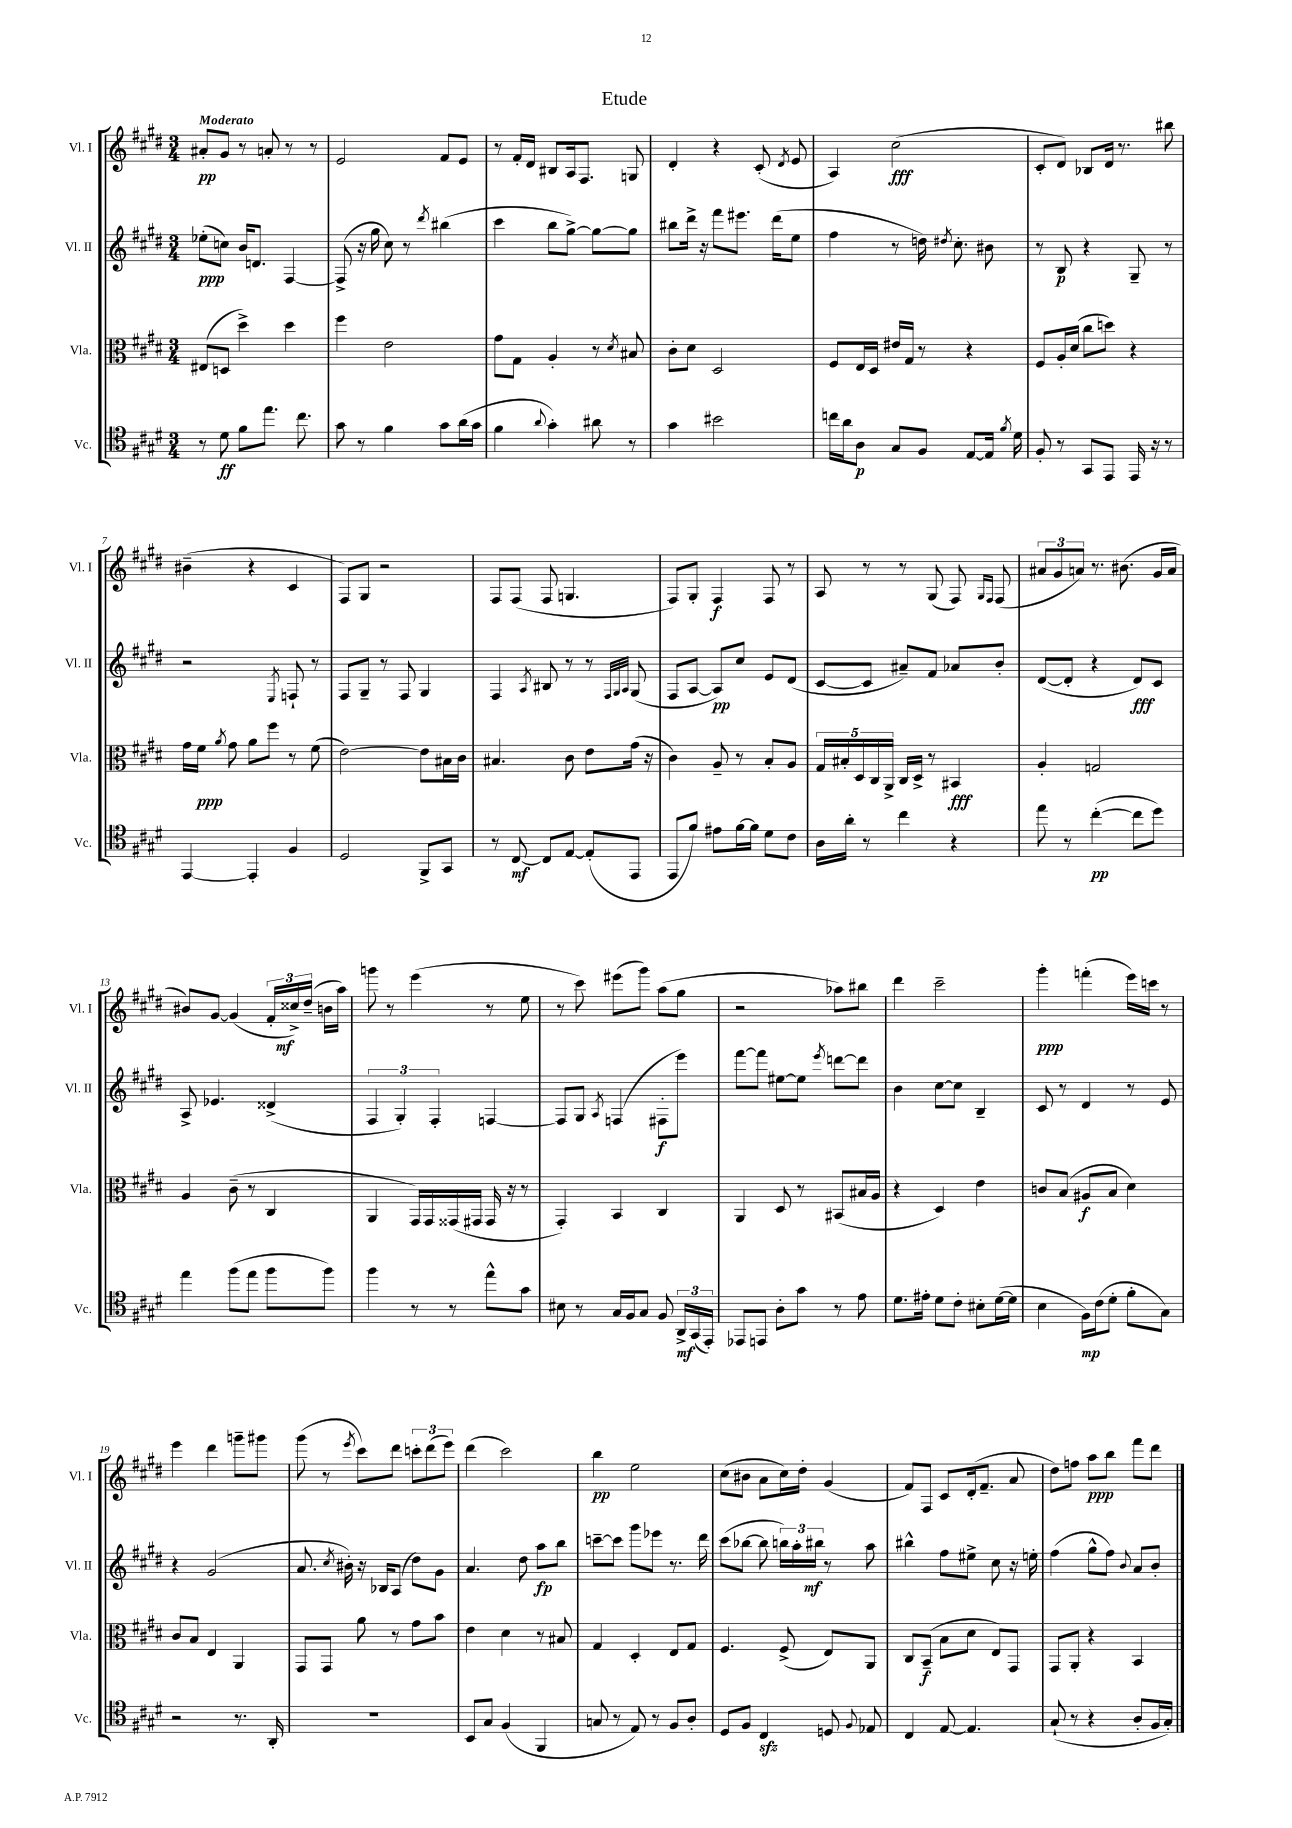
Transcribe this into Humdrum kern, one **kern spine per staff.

**kern	**dynam	**kern	**dynam	**kern	**dynam	**kern	**dynam
*part4	*part4	*part3	*part3	*part2	*part2	*part1	*part1
*staff4	*staff4	*staff3	*staff3	*staff2	*staff2	*staff1	*staff1
*I"Vc.	*	*I"Vla.	*	*I"Vl. II	*	*I"Vl. I	*
*I'Vc.	*	*I'Vla.	*	*I'Vl. II	*	*I'Vl. I	*
*clefC4	*	*clefC3	*	*clefG2	*	*clefG2	*
*k[f#c#g#d#]	*	*k[f#c#g#d#]	*	*k[f#c#g#d#]	*	*k[f#c#g#d#]	*
*M3/4	*	*M3/4	*	*M3/4	*	*M3/4	*
=1	=1	=1	=1	=1	=1	=1	=1
!	!	!	!	!	!	!LO:TX:a:B:t=Moderato	!
8r	.	(8E#X/L	.	(8ee-X'\L	ppp	8a#X'/L	pp
8d#\	ff	8Dn/J	.	8ccn\J)	.	8g#/J	.
8f#\L	.	4dd#^\)	.	16b/KL	.	8r	.
.	.	.	.	8.dn/J	.	.	.
8.ee\J	.	.	.	.	.	8an'/	.
.	.	4dd#\	.	[4F#/	.	8r	.
8.cc#\	.	.	.	.	.	.	.
.	.	.	.	.	.	8r	.
=2	=2	=2	=2	=2	=2	=2	=2
8g#\	.	4ff#\	.	(8F#^/]	.	2e/	.
8r	.	.	.	16r	.	.	.
.	.	.	.	16gg#\	.	.	.
4f#\	.	2e\	.	8cc#\)	.	.	.
.	.	.	.	8r	.	.	.
.	.	.	.	8qddd#/	.	.	.
8g#\L	.	.	.	(4bb#X\	.	8f#/L	.
(16a\L	.	.	.	.	.	8e/J	.
16g#\JJ	.	.	.	.	.	.	.
=3	=3	=3	=3	=3	=3	=3	=3
4f#\	.	8g#\L	.	4ccc#\	.	8r	.
.	.	8G#\J	.	.	.	16f#'/LL	.
.	.	.	.	.	.	16d#/JJ	.
8qqa/	.	.	.	.	.	.	.
4g#'\)	.	4A'/	.	8bb\L	.	8B#X/L	.
.	.	.	.	[8gg#^\J)	.	16A/k	.
.	.	.	.	.	.	8.F#/J	.
8a#X\	.	8r	.	8gg#\L_	.	.	.
.	.	8qd#/	.	.	.	.	.
8r	.	8B#X/	.	8gg#\J]	.	8Gn/	.
=4	=4	=4	=4	=4	=4	=4	=4
4g#\	.	8c#'\L	.	8bb#X\L	.	4d#'/	.
.	.	8d#\J	.	16ddd#^\Jk	.	.	.
.	.	.	.	16r	.	.	.
2b#X\	.	2D#/	.	8fff#\L	.	4r	.
.	.	.	.	8.eee#X\J	.	.	.
.	.	.	.	.	.	(8c#'/	.
.	.	.	.	(16ddd#\KL	.	.	.
.	.	.	.	.	.	8qd#/	.
.	.	.	.	8ee\J	.	8e/	.
=5	=5	=5	=5	=5	=5	=5	=5
16ccn\LL	.	8F#/L	.	4ff#\	.	4A/)	.
16a\J	.	.	.	.	.	.	.
8A\J	p	16E/L	.	.	.	.	.
.	.	16D#/JJ	.	.	.	.	.
8G#/L	.	16e#X/LL	.	8r	.	(2cc#\	fff
.	.	16G#/JJ	.	.	.	.	.
8F#/J	.	8r	.	16ddn\)	.	.	.
.	.	.	.	8qdd#X/	.	.	.
.	.	.	.	8.cc#'\	.	.	.
[8E/L	.	4r	.	.	.	.	.
16E/Jk]	.	.	.	8b#X\	.	.	.
8qf#/	.	.	.	.	.	.	.
16d#\	.	.	.	.	.	.	.
=6	=6	=6	=6	=6	=6	=6	=6
8F#'/	.	8F#/L	.	8r	.	8c#'/L	.
8r	.	16A'/L	.	8B/	p	8d#/J)	.
.	.	(16d#/JJ	.	.	.	.	.
8GG#/L	.	8cc#\L	.	4r	.	8B-X/L	.
8EE/J	.	8ddn\J)	.	.	.	16d#/Jk	.
.	.	.	.	.	.	8.r	.
16EE/	.	4r	.	8G#~/	.	.	.
16r	.	.	.	.	.	.	.
8r	.	.	.	8r	.	8bb#X\	.
!!LO:LB:g=z
=7	=7	=7	=7	=7	=7	=7	=7
[4EE/	.	16g#\LL	.	2r	.	(4b#X~\	.
.	.	16f#\JJ	ppp	.	.	.	.
.	.	8qa/	.	.	.	.	.
.	.	8g#\	.	.	.	.	.
4EE'/]	.	8a\L	.	.	.	4r	.
.	.	8ff#\J	.	.	.	.	.
.	.	.	.	8qE/	.	.	.
4F#/	.	8r	.	8Fn`/	.	4c#/	.
.	.	(8f#\	.	8r	.	.	.
=8	=8	=8	=8	=8	=8	=8	=8
2D#/	.	[2e\)	.	8F#/L	.	8F#/L)	.
.	.	.	.	8G#~/J	.	8G#/J	.
.	.	.	.	8r	.	2r	.
.	.	.	.	8F#/	.	.	.
8FF#^/L	.	8e\L]	.	4G#/	.	.	.
8GG#/J	.	16B#X\L	.	.	.	.	.
.	.	16c#\JJ	.	.	.	.	.
=9	=9	=9	=9	=9	=9	=9	=9
8r	.	4.B#X/	.	4F#/	.	8F#/L	.
[8C#/	mf	.	.	.	.	(8F#/J	.
.	.	.	.	8qA/	.	.	.
8C#/L]	.	.	.	8B#X/	.	8F#/	.
[8E/J	.	8c#\	.	8r	.	4.Gn/	.
(8E'/L]	.	8e\L	.	8r	.	.	.
.	.	.	.	32qqF#/LLL	.	.	.
.	.	.	.	32qqG#/	.	.	.
.	.	.	.	32qqA/JJJ	.	.	.
8EE/J	.	(16g#\Jk	.	(8G#/	.	.	.
.	.	16r	.	.	.	.	.
=10	=10	=10	=10	=10	=10	=10	=10
8EE/L	.	4c#\)	.	8F#/L	.	8F#/L)	.
8f#/J)	.	.	.	[8A/J	.	8G#'/J	.
8e#X\L	.	8A~/	.	8A/L])	pp	4F#/	f
[16f#\L	.	8r	.	8cc#/J	.	.	.
16f#\JJ]	.	.	.	.	.	.	.
8d#\L	.	8B'/L	.	8e/L	.	8F#/	.
8c#\J	.	8A/J	.	(8d#/J	.	8r	.
=11	=11	=11	=11	=11	=11	=11	=11
16A\LL	.	20G#/LL	.	[8c#/L	.	8A/	.
.	.	20B#X'/	.	.	.	.	.
16a'\JJ	.	.	.	.	.	.	.
.	.	20D#/	.	.	.	.	.
8r	.	.	.	8c#/J]	.	8r	.
.	.	20C#/	.	.	.	.	.
.	.	20AA^/JJ	.	.	.	.	.
4cc#\	.	16C#/LL	.	8a#X~/L)	.	8r	.
.	.	16D#^/JJ	.	.	.	.	.
.	.	8r	.	8f#/J	.	(8G#/	.
4r	.	4BB#X/	fff	8a-X/L	.	8F#/)	.
.	.	.	.	.	.	16qqG#/LL	.
.	.	.	.	.	.	16qqF#/JJ	.
.	.	.	.	8b'/J	.	(8F#/	.
=12	=12	=12	=12	=12	=12	=12	=12
8ee\	.	4A'/	.	([8d#/L	.	12a#X/L	.
.	.	.	.	.	.	12g#/	.
8r	.	.	.	8d#'/J]	.	.	.
.	.	.	.	.	.	12an/J)	.
([4cc#'\	pp	2Gn/	.	4r	.	8.r	.
.	.	.	.	.	.	(8.b#X\	.
8cc#\L]	.	.	.	8d#/L)	fff	.	.
8dd#\J)	.	.	.	8c#/J	.	16g#/LL	.
.	.	.	.	.	.	16a/JJ	.
!!LO:LB:g=z
=13	=13	=13	=13	=13	=13	=13	=13
4ee\	.	4A/	.	8A^/	.	8b#X/L)	.
.	.	.	.	4.e-X/	.	[8g#/J	.
(8ff#\L	.	(8c#~\	.	.	.	(4g#/]	.
8ee\J	.	8r	.	.	.	.	.
8ff#\L	.	4C#/	.	(4d##X^/	.	24f#'/LL	.
.	.	.	.	.	.	24cc##X^/)	mf
.	.	.	.	.	.	(24dd#~/JJ	.
8ff#\J)	.	.	.	.	.	16bn\LL	.
.	.	.	.	.	.	16aa\JJ)	.
=14	=14	=14	=14	=14	=14	=14	=14
4ff#\	.	4AA/	.	6F#/	.	8gggn\	.
.	.	.	.	.	.	8r	.
.	.	.	.	6G#'/)	.	.	.
8r	.	16GG#/LL)	.	.	.	(4eee\	.
.	.	16GG#/	.	.	.	.	.
.	.	.	.	6F#'/	.	.	.
8r	.	(16GG##X/	.	.	.	.	.
.	.	16GG#X/JJ	.	.	.	.	.
8ee^^\L	.	16GG#/	.	[4Fn/	.	8r	.
.	.	16r	.	.	.	.	.
8g#\J	.	8r	.	.	.	8ee\	.
=15	=15	=15	=15	=15	=15	=15	=15
8B#X\	.	4GG#'/)	.	8F/L]	.	8r	.
8r	.	.	.	8G#/J	.	8ccc#\)	.
.	.	.	.	8qA/	.	.	.
16G#/LL	.	4BB/	.	(4Fn/	.	(8eee#X\L	.
16F#/J	.	.	.	.	.	.	.
8G#/J	.	.	.	.	.	8ggg#\J)	.
8F#/	.	4C#/	.	8F#X'\L	f	(8aa\L	.
24AA^/LL	mf	.	.	8eee\J)	.	8gg#\J	.
(24GG#/	.	.	.	.	.	.	.
24EE'/JJ)	.	.	.	.	.	.	.
=16	=16	=16	=16	=16	=16	=16	=16
8EE-X/L	.	4AA/	.	[8fff#\L	.	2r	.
8EEn/J	.	.	.	8fff#\J]	.	.	.
8A'\L	.	8D#/	.	[8ee#X\L	.	.	.
8g#\J	.	8r	.	8ee#\J]	.	.	.
.	.	.	.	8qeee/	.	.	.
8r	.	(8BB#X/L	.	[8dddn\L	.	8aa-X\L)	.
8e\	.	16B#X/L	.	8ddd\J]	.	8bb#X\J	.
.	.	16A/JJ	.	.	.	.	.
=17	=17	=17	=17	=17	=17	=17	=17
8.d#\L	.	4r	.	4b\	.	4ddd#\	.
16e#X'\Jk	.	.	.	.	.	.	.
8d#\L	.	4D#/)	.	[8cc#\L	.	2ccc#~\	.
8c#'\J	.	.	.	8cc#\J]	.	.	.
8B#X'\L	.	4e\	.	4B~/	.	.	.
([16d#\L	.	.	.	.	.	.	.
16d#\JJ]	.	.	.	.	.	.	.
=18	=18	=18	=18	=18	=18	=18	=18
4B\	.	8cn/L	.	8c#/	.	4ggg#'\	ppp
.	.	(8B/J	.	8r	.	.	.
16F#\LL)	mp	8A#X/L	f	4d#/	.	(4fffn'\	.
(16c#\J	.	.	.	.	.	.	.
8d#'\J	.	8B/J	.	.	.	.	.
8f#'\L	.	4d#\)	.	8r	.	16eee\LL)	.
.	.	.	.	.	.	16cccn\JJ	.
8G#\J)	.	.	.	8e/	.	8r	.
!!LO:LB:g=z
=19	=19	=19	=19	=19	=19	=19	=19
2r	.	8c#/L	.	4r	.	4eee\	.
.	.	8B/J	.	.	.	.	.
.	.	4E/	.	(2g#/	.	4ddd#\	.
8.r	.	4AA/	.	.	.	8gggn~\L	.
.	.	.	.	.	.	8ggg#X\J	.
16AA'/	.	.	.	.	.	.	.
=20	=20	=20	=20	=20	=20	=20	=20
2.r	.	8GG#/L	.	8.a/	.	(8ggg#\	.
.	.	8GG#/J	.	.	.	8r	.
.	.	.	.	8qcc#/	.	.	.
.	.	.	.	16b#X'\)	.	.	.
.	.	.	.	.	.	8qeee/	.
.	.	8a\	.	16r	.	8ccc#\L)	.
.	.	.	.	16B-X/KL	.	.	.
.	.	8r	.	(8A/J	.	8ddd#\J	.
.	.	8g#\L	.	8dd#\L)	.	12cccn'\L	.
.	.	.	.	.	.	(12ddd#\	.
.	.	8b\J	.	8g#\J	.	.	.
.	.	.	.	.	.	12eee\J)	.
=21	=21	=21	=21	=21	=21	=21	=21
8BB/L	.	4e\	.	4.a/	.	(4ddd#\	.
8G#/J	.	.	.	.	.	.	.
(4F#/	.	4d#\	.	.	.	2ccc#\)	.
.	.	.	.	8dd#\	.	.	.
4FF#/	.	8r	.	8aa\L	fp	.	.
.	.	8B#X/	.	8bb\J	.	.	.
=22	=22	=22	=22	=22	=22	=22	=22
8Gn/	.	4G#/	.	[8cccn~\L	.	4bb\	pp
8r	.	.	.	8ccc\J]	.	.	.
8E/)	.	4D#'/	.	8ggg#\L	.	2ee\	.
8r	.	.	.	8eee-X\J	.	.	.
8F#/L	.	8E/L	.	8.r	.	.	.
8A'/J	.	8G#/J	.	.	.	.	.
.	.	.	.	16ddd#\	.	.	.
=23	=23	=23	=23	=23	=23	=23	=23
8D#/L	.	4.F#/	.	(8ccc#\L	.	(8cc#\L	.
8F#/J	.	.	.	[8bb-X\J	.	8b#X\J	.
4C#zz/	.	.	.	8bb-\]	.	8a\L	.
.	.	(8F#^/	.	24bbn\LL)	.	16cc#\L)	.
.	.	.	.	24aa'\	.	.	.
.	.	.	.	.	.	16dd#'\JJ	.
.	.	.	.	24bb#X\JJ	mf	.	.
8Dn/	.	8E/L)	.	8r	.	(4g#/	.
8qqF#/	.	.	.	.	.	.	.
8E-X/	.	8AA/J	.	8aa\	.	.	.
=24	=24	=24	=24	=24	=24	=24	=24
4C#/	.	8C#/L	.	4bb#X^^\	.	8f#/L)	.
.	.	(8BB~/J	f	.	.	8F#/J	.
[8E/	.	8B\L	.	8ff#\L	.	8c#/L	.
4.E/]	.	8d#\J	.	8ee#X^\J	.	(16d#'/k	.
.	.	.	.	.	.	8.f#~/J	.
.	.	8E/L)	.	8cc#\	.	.	.
.	.	8GG#/J	.	16r	.	8a/	.
.	.	.	.	16een'\	.	.	.
=25	=25	=25	=25	=25	=25	=25	=25
(8G#`/	.	8GG#/L	.	(4ff#\	.	8dd#\L)	.
8r	.	8AA'/J	.	.	.	8ffn\J	.
4r	.	4r	.	8gg#^^\L	.	8aa\L	ppp
.	.	.	.	8ff#\J)	.	8bb\J	.
.	.	.	.	8qqb/	.	.	.
8A'/L	.	4BB/	.	8a/L	.	8fff#\L	.
16F#/L	.	.	.	8b'/J	.	8ddd#\J	.
16G#'/JJ)	.	.	.	.	.	.	.
==	==	==	==	==	==	==	==
*-	*-	*-	*-	*-	*-	*-	*-
